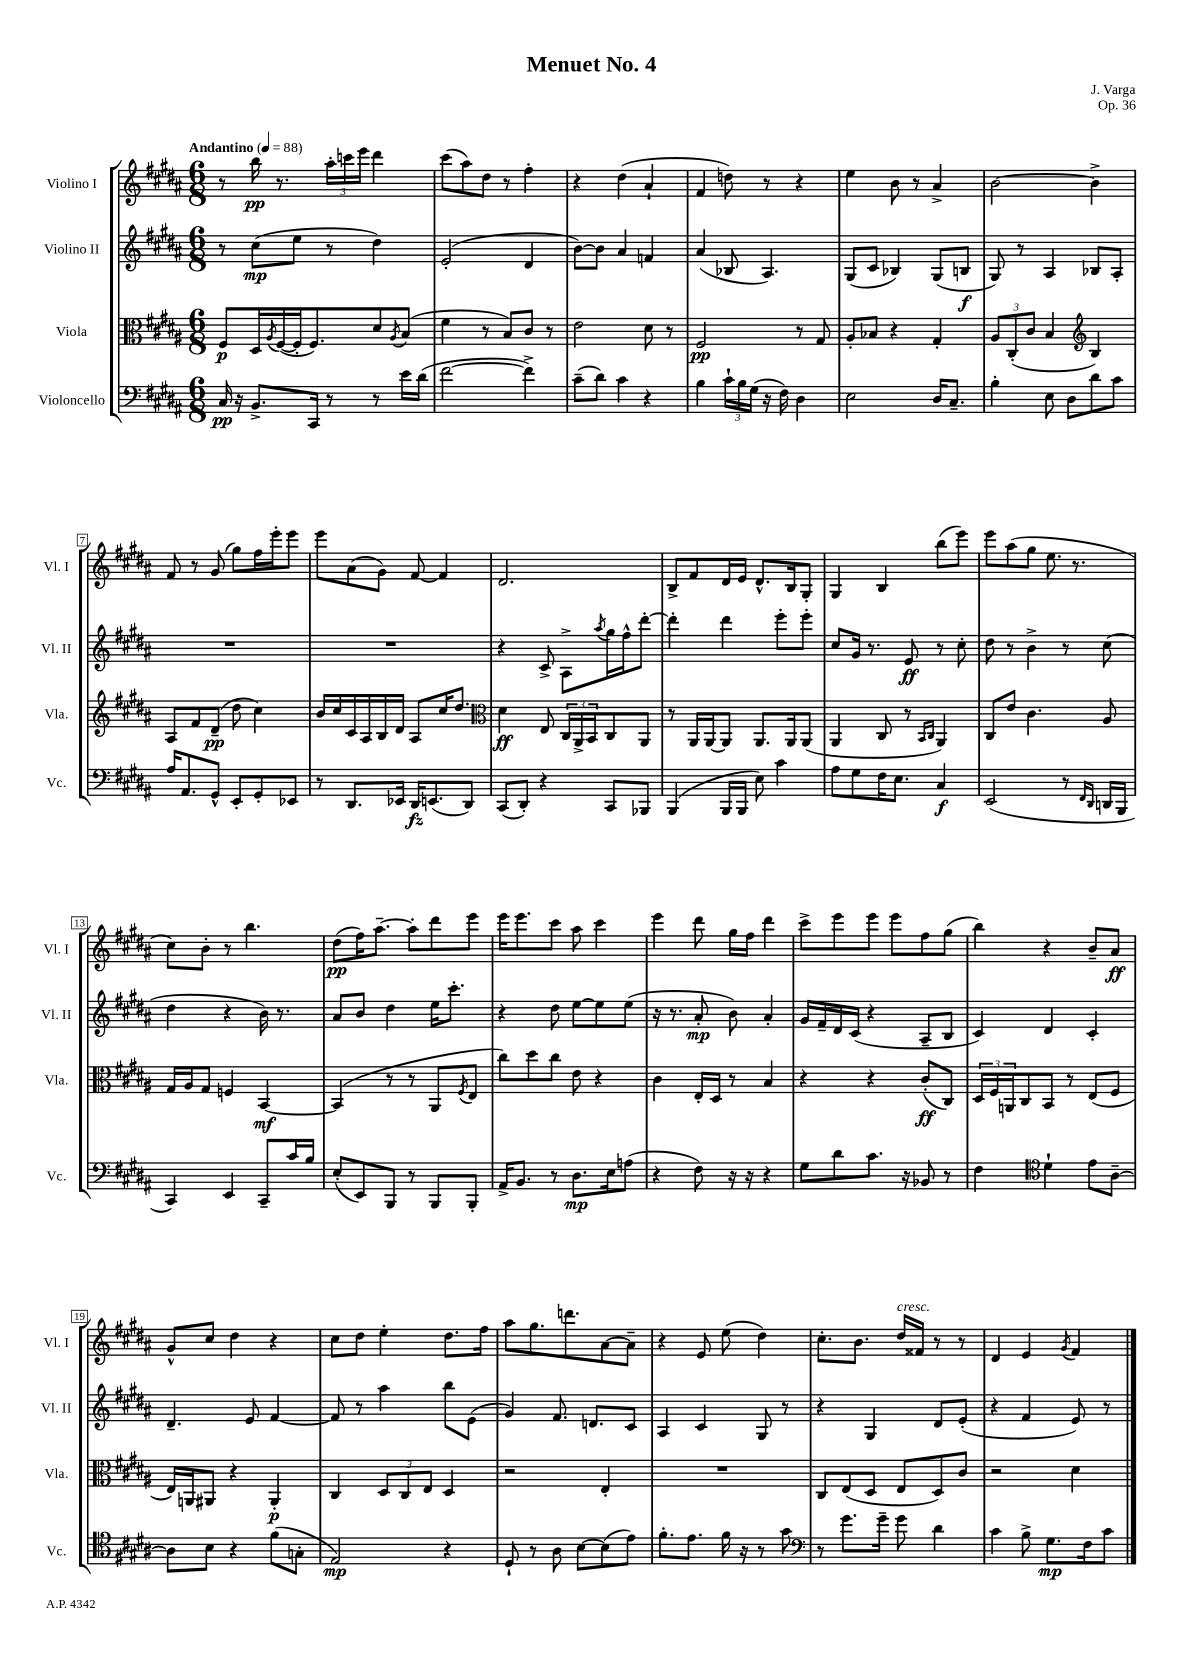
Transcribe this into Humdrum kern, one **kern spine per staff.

**kern	**kern	**kern	**kern
*staff4	*staff3	*staff2	*staff1
*clefF4	*clefC3	*clefG2	*clefG2
*k[f#c#g#d#a#]	*k[f#c#g#d#a#]	*k[f#c#g#d#a#]	*k[f#c#g#d#a#]
*M6/8	*M6/8	*M6/8	*M6/8
*MM88	*MM88	*MM88	*MM88
16C#	8F#	8r	8r
16r	.	.	.
8.BB^	16D#	(8cc#	16bb
.	8qA#	.	.
.	([16F#	.	8.r
.	16F#']	8ee	.
16CC#	8.F#)	.	.
8r	.	8r	24aa#'
.	.	.	24ccc
.	.	.	24eee
8r	8d#	4dd#)	4ddd#
.	8qA#	.	.
16e	(8B	.	.
(16d#	.	.	.
=	=	=	=
[2f#	4f#	(2e'	(8ccc#
.	.	.	8aa#)
.	8r	.	8dd#
.	8B)	.	8r
4f#^])	8c#	4d#	4ff#'
.	8r	.	.
=	=	=	=
(8c#~	2e	[8b)	4r
8d#)	.	8b]	.
4c#	.	4a#	(4dd#
4r	8d#	4f	4a#`
.	8r	.	.
=	=	=	=
4B	2F#	(4a#	4f#
24c#`	.	8B-	8dd)
24B	.	.	.
(24G#	.	.	.
16r	.	4.A#)	8r
16F#)	.	.	.
4D#	8r	.	4r
.	8G#	.	.
=	=	=	=
2E	8A#'	(8G#	4ee
.	8B-	8c#	.
.	4r	4B-)	8b
.	.	.	8r
16D#	4G#'	(8G#	4a#^
8.C#~	.	.	.
.	.	8B	.
=	=	=	=
4B'	12A#	8G#)	[2b
.	(12C#'	.	.
.	.	8r	.
.	12c#	.	.
8E	4B	4A#	.
8D#	.	.	.
*	*clefG2	*	*
8d#	4B)	8B-	4b^]
8c#	.	8A#'	.
=	=	=	=
16A#	8A#	2.r	8f#
8.AA#	.	.	.
.	8f#	.	8r
8GG#^^	(8d#~	.	(8g#
8EE'	8dd#	.	8gg#)
8GG#'	4cc#)	.	16ff#
.	.	.	16eee'
8EE-	.	.	8eee
=	=	=	=
8r	16b	2.r	8eee
.	16cc#	.	.
8.DD#	16c#	.	(8a#
.	16A#	.	.
.	16B	.	8g#)
16EE-	16d#	.	.
16DD#	8A#	.	[8f#
(8.EE	.	.	.
.	16cc#	.	4f#]
.	8.dd#	.	.
8DD#)	.	.	.
=	=	=	=
*	*clefC3	*	*
(8CC#	4d#	4r	2.d#
8DD#')	.	.	.
4r	8E	8c#^	.
.	24C#	8A#^	.
.	24AA#^	.	.
.	24BB	.	.
.	.	8qaa#	.
8CC#	8C#	16gg#	.
.	.	16ff#^^	.
8BBB-	8AA#	[8ddd#'	.
=	=	=	=
(4BBB	8r	4ddd#']	8B^
.	16AA#	.	8f#
.	[16AA#	.	.
16BBB	8AA#]	4ddd#	16d#
16BBB	.	.	16e
8E)	8.AA#	.	8.d#^^
4c#	.	8eee'	.
.	16AA#	.	16B
.	(8AA#	8eee'	8G#'
=	=	=	=
8A#	4AA#	8cc#	4G#
8G#	.	16g#	.
.	.	8.r	.
16F#	8C#	.	4B
8.E	.	.	.
.	8r	8e	.
.	16qqBB	.	.
.	16qqC#	.	.
4C#	4AA#)	8r	(8bb
.	.	8cc#'	8eee)
=	=	=	=
(2EE	8C#	8dd#	8eee
.	8e	8r	(8aa#
.	4.c#	4b^	8gg#
.	.	.	8.ee
8r	.	8r	.
.	.	.	8.r
16qqFF#	.	.	.
16qqDD#	.	.	.
16DD	8A#	(8cc#	.
16BBB	.	.	.
=	=	=	=
4CC#)	16G#	4dd#	8cc#)
.	16A#	.	.
.	8G#	.	8b'
4EE	4F	4r	8r
.	.	.	4.bb
8CC#~	[4BB	16b)	.
.	.	8.r	.
16c#	.	.	.
16B	.	.	.
=	=	=	=
(8E'	(4BB]	8a#	(8dd#
8EE)	.	8b	16ff#)
.	.	.	[8.aa#~
8BBB	8r	4dd#	.
8r	8r	.	8aa#']
8BBB	8AA#	16ee	8ddd#
.	.	8.ccc#'	.
.	8qF#	.	.
8BBB'	8E	.	8eee
=	=	=	=
16AA#^	8cc#)	4r	16eee
8.BB	.	.	8.eee
.	8dd#	.	.
8r	8cc#	8dd#	8ccc#
8.D#	8e	[8ee	8aa#
.	4r	8ee]	4ccc#
16E	.	.	.
(8A	.	(8ee	.
=	=	=	=
4r	4c#	16r	4eee
.	.	8.r	.
8F#)	16E'	8a#'	8ddd#
.	16D#	.	.
16r	8r	8b)	16gg#
16r	.	.	16ff#
4r	4B	4a#'	4ddd#
=	=	=	=
8G#	4r	16g#	8ccc#^
.	.	16f#~	.
8d#	.	16d#	8eee
.	.	(16c#	.
8.c#	4r	4r	8eee
.	.	.	8eee
16r	.	.	.
8BB-	(8c#'	8A#~	8ff#
8r	8C#)	8B	(8gg#
=	=	=	=
4F#	24D#	4c#)	4bb)
.	24F#	.	.
.	24AA	.	.
.	8C#	.	.
*clefC4	*	*	*
4d#`	8BB	4d#	4r
.	8r	.	.
8e	(8E	4c#'	8b~
[8A#~	8F#	.	8a#
=	=	=	=
8A#]	16E)	4.d#~	8g#^^
.	16AA	.	.
8B	8AA#	.	8cc#
4r	4r	.	4dd#
.	.	8e	.
(8f#	4AA#'	[4f#	4r
8G'	.	.	.
=	=	=	=
2E)	4C#	8f#]	8cc#
.	.	8r	8dd#
.	12D#	4aa#	4ee'
.	12C#	.	.
.	12E	.	.
4r	4D#	8bb	8.dd#
.	.	(8e	.
.	.	.	16ff#
=	=	=	=
8D#`	2r	4g#)	8aa#
8r	.	.	8.gg#
8A#	.	8.f#	.
.	.	.	8.ddd
[8B	.	.	.
.	.	8.d	.
(8B]	4E'	.	[8a#
8e)	.	8c#	8a#~]
=	=	=	=
8.f#'	2.r	4A#	4r
8.e	.	.	.
.	.	4c#	8e
16f#	.	.	(8ee
16r	.	.	.
8r	.	8G#	4dd#)
8g#	.	8r	.
=	=	=	=
*clefF4	*	*	*
8r	8C#	4r	8.cc#'
8.g#	(8E	.	.
.	.	.	8.b
.	8D#	4G#	.
16g#~	.	.	.
8g#	8E	.	16dd#
.	.	.	16f##
4d#	8D#)	8d#	8r
.	8c#	(8e'	8r
=	=	=	=
4c#	2r	4r	4d#
8B^	.	4f#	4e
8.G#	.	.	.
.	.	.	8qg#
.	4d#	8e)	4f#
16F#	.	.	.
8c#	.	8r	.
==	==	==	==
*-	*-	*-	*-
